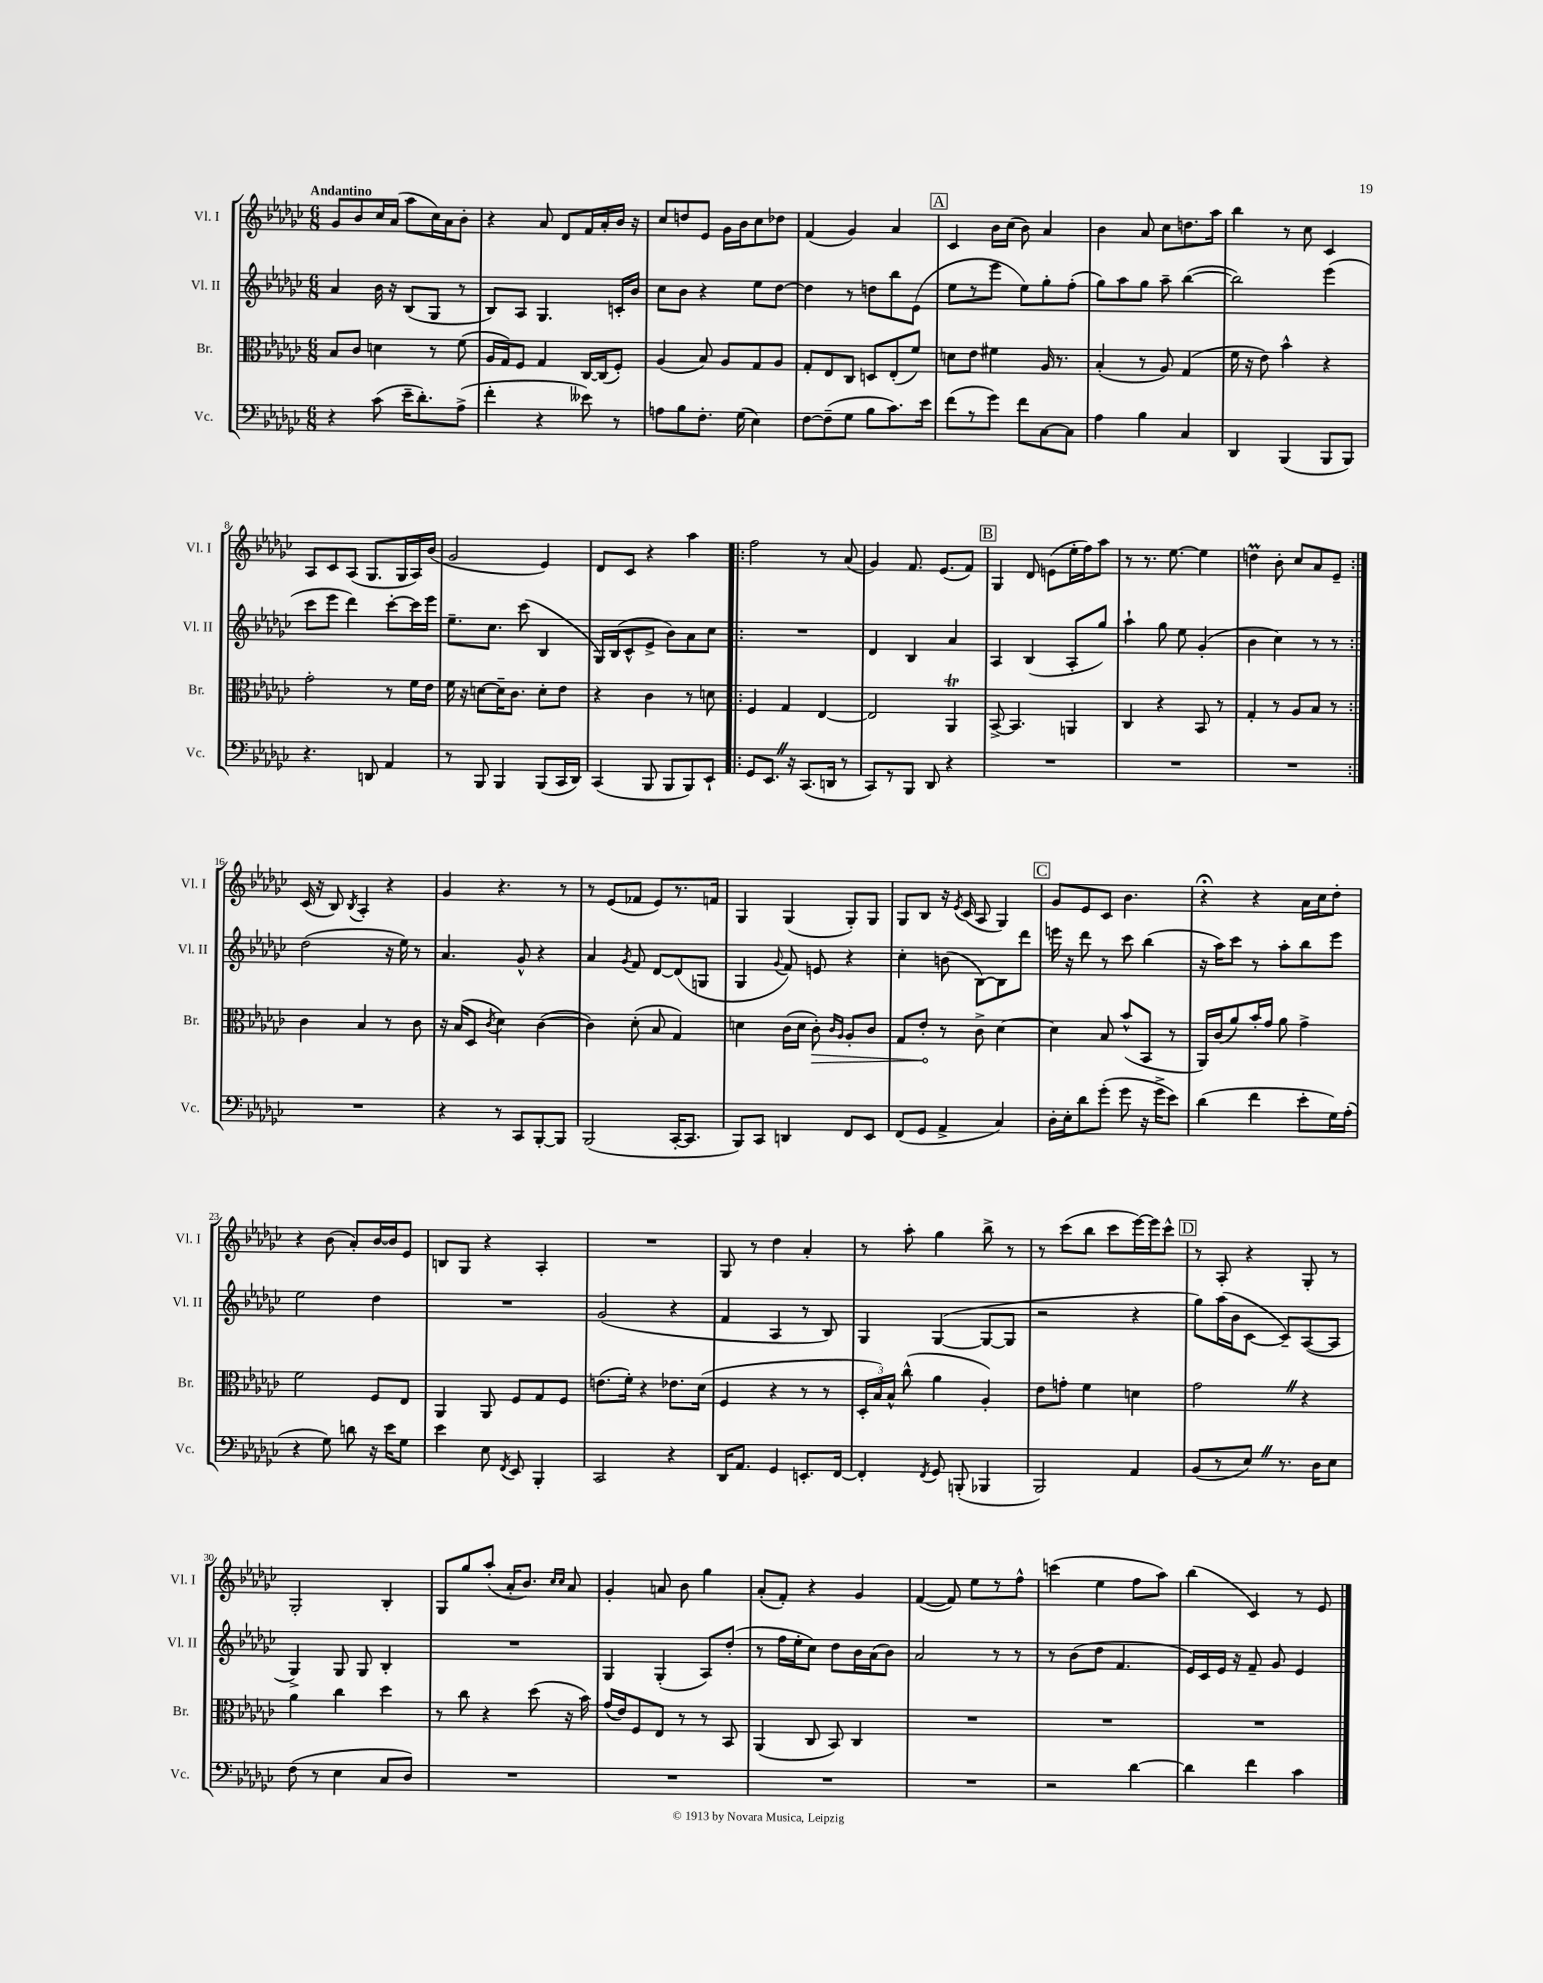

**kern	**kern	**dynam	**kern	**kern
*part4	*part3	*part3	*part2	*part1
*staff4	*staff3	*staff3	*staff2	*staff1
*I"Vc.	*I"Br.	*	*I"Vl. II	*I"Vl. I
*I'Vc.	*I'Br.	*	*I'Vl. II	*I'Vl. I
*clefF4	*clefC3	*	*clefG2	*clefG2
*k[b-e-a-d-g-c-]	*k[b-e-a-d-g-c-]	*	*k[b-e-a-d-g-c-]	*k[b-e-a-d-g-c-]
*M6/8	*M6/8	*	*M6/8	*M6/8
=1	=1	=1	=1	=1
!	!	!	!	!LO:TX:a:B:t=Andantino
4r	8B-/L	.	4a-/	8g-/L
.	8c-/J	.	.	8b-/
(8c-\	4dn\	.	16b-\	16cc-/L
.	.	.	16r	(16a-/JJ
16e-~\KL	.	.	(8B-/L	8aa-\L
8.d-'\)	.	.	.	.
.	8r	.	8G-/J	16cc-\L)
.	.	.	.	16a-\J
(8A-^\J	(8f\	.	8r	8b-'\J
=2	=2	=2	=2	=2
4f'\	16A-/LL	.	8B-/L)	4r
.	16G-/J)	.	.	.
.	8F/J	.	8A-/J	.
4r	4G-/	.	4.G-/	8a-/
.	.	.	.	8d-/L
8e--X\)	[16C-/LL	.	.	16f/L
.	(16C-/J]	.	.	16a-'/
8r	8F'/J)	.	16cn'/LL	16b-/JJ
.	.	.	16b-/JJ	16r
=3	=3	=3	=3	=3
8An\L	(4A-/	.	8cc-\L	8cc-/L
8B-\	.	.	8b-\J	8ddn/
8.F'\J	8B-/)	.	4r	8e-/J
.	8A-/L	.	.	16g-\LL
(16G-\	.	.	.	16b-\J
4E-\)	8G-/	.	8ee-\L	8cc-\
.	8A-/J	.	[8dd-\J	8dd-X\J
=4	=4	=4	=4	=4
[8F\L	8G-'/L	.	4dd-\]	(4f/
(8F~\]	8E-/	.	.	.
8G-\J	8C-/J	.	8r	4g-/)
8B-\L	8Dn/L	.	8ddn\L	.
8.c-\)	(8E-'/	.	8bb-\	4a-/
.	8f/J)	.	(8e-\J	.
16e-\Jk	.	.	.	.
!!LO:REH:place=s1:t=A
=5	=5	=5	=5	=5
(8f\L	8dn\L	.	8ee-\L	4c-/
8r	8e-\J	.	8r	.
8g-\J)	4f#X\	.	8eee-\J	16b-\LL
.	.	.	.	(16cc-\JJ
8f\L	.	.	8ee-\L)	8b-\)
[8C-\	16A-/	.	8gg-'\	4a-/
.	8.r	.	.	.
8C-\J]	.	.	(8ff'\J	.
=6	=6	=6	=6	=6
4A-\	(4B-'/	.	8gg-\L)	4b-\
.	.	.	8aa-\	.
4B-\	8r	.	8gg-\J	8a-/
.	8A-/)	.	8aa-~\	8cc-\L
4C-/	(4G-/	.	([4bb-\	8.ddn\
.	.	.	.	16aa-\Jk
=7	=7	=7	=7	=7
4DD-/	16f\	.	2bb-\])	4bb-\
.	16r	.	.	.
.	8e-\)	.	.	.
(4BBB-/	4b-^^\	.	.	8r
.	.	.	.	8cc-\
8BBB-/L	4r	.	(4eee-\	4c-/
8BBB-/J)	.	.	.	.
!!LO:LB:g=z
=8	=8	=8	=8	=8
4.r	2g-'\	.	8ccc-\L	8A-/L
.	.	.	8eee-\J	8c-/
.	.	.	4ddd-\)	(8A-/J
8DDn/	.	.	.	8.G-/L
4AA-/	8r	.	[8ccc-'\L	.
.	.	.	.	16G-/L
.	16f\LL	.	16ccc-\L]	16A-/)
.	16e-\JJ	.	16eee-\JJ	(16b-/JJ
=9	=9	=9	=9	=9
8r	16f\	.	8.ee-~\L	2g-/
.	16r	.	.	.
8BBB-/	[8dn\L	.	.	.
.	.	.	8.cc-\J	.
4BBB-/	16d~\K]	.	.	.
.	8.c-\J	.	.	.
.	.	.	(8ccc-\	.
(8BBB-/L	8d'\L	.	4B-/	4e-/)
16CC-/L	8e-\J	.	.	.
16DD-/JJ)	.	.	.	.
=10	=10	=10	=10	=10
(4CC-/	4r	.	16G-/LL)	8d-/L
.	.	.	(16B-/J	.
.	.	.	8c-^^/	8c-/J
8BBB-/	4c-\	.	8e-^/J	4r
8BBB-/L	.	.	8b-\L)	.
8BBB-/)	8r	.	8a-\	4aa-\
8EE-`/J	8dn\	.	8cc-\J	.
=11!|:	=11!|:	=11!|:	=11!|:	=11!|:
8GG-/L	4F/	.	2.r	2ff\
8.EE-Z/J	.	.	.	.
.	4G-/	.	.	.
16r	.	.	.	.
(8.CC-/L	.	.	.	.
.	[4E-/	.	.	8r
16DDn/Jk	.	.	.	.
8r	.	.	.	(8a-/
=12	=12	=12	=12	=12
8CC-/L)	2E-/]	.	4d-/	4g-/)
8r	.	.	.	.
8BBB-/J	.	.	4B-/	8.f/
8DD-/	.	.	.	.
.	.	.	.	(8.e-/L
4r	4AA-T/	.	4a-/	.
.	.	.	.	8f/J)
!!LO:REH:place=s1:t=B
=13	=13	=13	=13	=13
2.r	[8BB-^/	.	4A-/	4G-/
.	4.BB-/]	.	.	.
.	.	.	(4B-/	8d-/
.	.	.	.	(8en\L
.	4AAn/	.	8A-'/L	16ee-'\L
.	.	.	.	16ff\J)
.	.	.	8gg-/J)	8aa-\J
=14	=14	=14	=14	=14
2.r	4C-/	.	4aa-`\	8r
.	.	.	.	8.r
.	4r	.	8gg-\	.
.	.	.	.	[8.ee-\
.	.	.	8ee-\	.
.	8BB-/	.	(4g-'/	4ee-\]
.	8r	.	.	.
=15	=15	=15	=15	=15
2.r	4G-'/	.	4b-\	4ddnm\
.	8r	.	4cc-\)	8b-'\
.	8A-/L	.	.	8cc-/L
.	8B-/J	.	8r	8a-/
.	8r	.	8r	8e-~/J
!!LO:LB:g=z
=16:|!	=16:|!	=16:|!	=16:|!	=16:|!
2.r	4c-\	.	(2dd-\	(16c-/
.	.	.	.	16r
.	.	.	.	8B-/)
.	.	.	.	8qB-/
.	4B-/	.	.	4A-'/
.	8r	.	16r	4r
.	.	.	16ee-\)	.
.	8c-\	.	8r	.
=17	=17	=17	=17	=17
4r	16r	.	4.a-/	4g-/
.	(16B-/KL	.	.	.
.	8D-/J	.	.	.
.	8qc-/	.	.	.
8r	4d-\)	.	.	4.r
8CC-/L	.	.	8g-^^/	.
[8BBB-'/	([4c-\	.	4r	.
8BBB-/J]	.	.	.	8r
=18	=18	=18	=18	=18
(2BBB-/	4c-\])	.	4a-/	8r
.	.	.	.	(8e-/L
.	.	.	8qg-/	.
.	(8d-'\	.	8f/	8f-X/J
.	8B-/	.	[8d-/L	8e-/L)
[16CC-'/KL	4G-/)	.	(8d-/]	8.r
8.CC-/J]	.	.	.	.
.	.	.	8Gn/J	.
.	.	.	.	16fn/Jk
=19	=19	=19	=19	=19
8BBB-/L)	4dn\	.	4G-/	4G-/
8CC-/J	.	.	.	.
.	.	.	8qqg-/	.
4DDn/	(16c-\LL	.	8f/)	(4G-/
.	16d\JJ	.	.	.
!	!	!LO:HP:b	!	!
.	8c-'\)	>	8en/	.
.	16qqc-/LL	.	.	.
.	16qqA-/JJ	.	.	.
8FF/L	8A-'/L	.	4r	8G-'/L)
8EE-/J	8c-/J	.	.	8G-/J
=20	=20	=20	=20	=20
(8FF/L	8G-/L	.	4cc-'\	8G-/L
8GG-/J	8e-'/J	.	.	8B-/J
4AA-^/	8r	]	(8bn\	16r
.	.	.	.	8qe-/
.	.	.	.	(16c-/
.	8c-^\	.	[8B-\L)	8A-/
4C-/)	[4d-\	.	8B-\]	4G-/)
.	.	.	8ddd-\J	.
!!LO:REH:place=s1:t=C
=21	=21	=21	=21	=21
16D-'\LL	4d-\]	.	16eeen\	8g-/L
16E-'\J	.	.	16r	.
8d-\	.	.	8ddd-\	8e-/
(8g-'\J	8B-/	.	8r	8c-/J
8g-\	(8b-^^/L	.	8ccc-\	4.b-\
16r	8BB-/J	.	(4bb-\	.
16g-^\KL	.	.	.	.
8e-\J)	8r	.	.	.
=22	=22	=22	=22	=22
(4d-\	16AA-/LL)	.	16r	4r;<
.	(16c-/J	.	16aa-\KL)	.
.	8a-/)	.	8ccc-\J	.
4f\	16b-'/L	.	8r	4r
.	16g-/JJ	.	.	.
.	8a-\	.	8aa-'\L	.
8e-'\L	4g-^\	.	8bb-\	16a-\LL
.	.	.	.	16cc-\J
16G-\L)	.	.	8eee-\J	8dd-'\J
(16A-'\JJ	.	.	.	.
!!LO:LB:g=z
=23	=23	=23	=23	=23
4r	2f\	.	2ee-\	4r
8G-\)	.	.	.	(8b-\
8dn\	.	.	.	8a-'/L)
16r	8F/L	.	4dd-\	[16b-/L
16e-\KL	.	.	.	16b-/J]
8G-\J	8E-/J	.	.	8e-/J
=24	=24	=24	=24	=24
4e-\	4AA-/	.	2.r	8Bn/L
.	.	.	.	8G-/J
8E-\	8AA-/	.	.	4r
8qFF/	.	.	.	.
8EE-/	8F/L	.	.	.
4BBB-'/	8G-/	.	.	4A-'/
.	8F/J	.	.	.
=25	=25	=25	=25	=25
2CC-/	(8.en\L	.	(2g-/	2.r
.	16f'\Jk)	.	.	.
.	4r	.	.	.
4r	8.e-X\L	.	4r	.
.	(16d-\Jk	.	.	.
=26	=26	=26	=26	=26
16DD-/KL	4F/	.	4f/	8G-/
8.AA-/J	.	.	.	.
.	.	.	.	8r
4GG-/	4r	.	4A-/	4dd-\
8.EEn'/L	8r	.	8r	4a-'/
.	8r	.	8B-/)	.
[16FF/Jk	.	.	.	.
=27	=27	=27	=27	=27
4FF'/]	24D-'/LL	.	4G-/	8r
.	24B-/)	.	.	.
.	24B-^^/JJ	.	.	.
.	(8cc-^^\	.	.	8aa-'\
8qFF/	.	.	.	.
8GG-/	4a-\	.	([4G-/	4gg-\
(8BBBn'/	.	.	.	.
4BBB-X/	4A-'/)	.	8G-/L_	8bb-^\
.	.	.	8G-/J]	8r
=28	=28	=28	=28	=28
2BBB-/)	8e-\L	.	2r	8r
.	8gn'\J	.	.	(8ccc-\L
.	4f\	.	.	8bb-\J
.	.	.	.	8ccc-\L
4AA-/	4dn\	.	4r	[16eee-\L)
.	.	.	.	16eee-\J]
.	.	.	.	8ccc-^^\J
!!LO:REH:place=s1:t=D
=29	=29	=29	=29	=29
(8BB-/L	2g-Z\	.	8gg-\L)	8r
8r	.	.	(16aa-\L	8A-'/
.	.	.	16b-\J	.
8E-Z/J)	.	.	[8c-\J	4r
8.r	.	.	8c-~/L])	.
.	4r	.	([8A-/	8G-'/
16D-\KL	.	.	.	.
8E-\J	.	.	8A-/J]	8r
!!LO:LB:g=z
=30	=30	=30	=30	=30
(8F\	4a-\	.	4G-^/)	2G-'/
8r	.	.	.	.
4E-\	4cc-\	.	8G-/	.
.	.	.	8G-/	.
8C-/L	4dd-\	.	4B-'/	4B-'/
8D-/J)	.	.	.	.
=31	=31	=31	=31	=31
2.r	8r	.	2.r	8G-/L
.	8cc-\	.	.	8gg-/
.	4r	.	.	(8aa-'/J
.	.	.	.	16a-'/KL
.	.	.	.	8.b-/J)
.	(8dd-\	.	.	.
.	.	.	.	16qqcc-/LL
.	.	.	.	16qqcc-/JJ
.	16r	.	.	8a-/
.	16b-\)	.	.	.
=32	=32	=32	=32	=32
2.r	(16g-/LL	.	4G-/	4g-'/
.	16e-/J)	.	.	.
.	8F/	.	.	.
.	8E-/J	.	(4G-'/	8an/
.	8r	.	.	8b-\
.	8r	.	8A-/L)	4gg-\
.	8BB-/	.	(8dd-'/J	.
=33	=33	=33	=33	=33
2.r	(4AA-/	.	8r	(8a-'/L
.	.	.	16ff\LL	8f'/J)
.	.	.	16ee-'\J	.
.	8C-/	.	8cc-\J)	4r
.	8BB-/)	.	8dd-\L	.
.	4C-/	.	16b-\L	4g-/
.	.	.	(16a-\J	.
.	.	.	8b-\J)	.
=34	=34	=34	=34	=34
2.r	2.r	.	2a-/	([4f/
.	.	.	.	8f/])
.	.	.	.	8ee-\L
.	.	.	8r	8r
.	.	.	8r	8ff^^\J
=35	=35	=35	=35	=35
2r	2.r	.	8r	(4cccn\
.	.	.	(8b-\L	.
.	.	.	8dd-\J	4ee-\
.	.	.	4.f/	.
[4d-\	.	.	.	8ff\L
.	.	.	.	8aa-\J)
=36	=36	=36	=36	=36
4d-\]	2.r	.	16e-/LL)	(4bb-\
.	.	.	16c-/	.
.	.	.	16e-/JJ	.
.	.	.	16r	.
4f\	.	.	8f~/	4c-/)
.	.	.	8g-/	.
4c-\	.	.	4e-/	8r
.	.	.	.	8e-/
==	==	==	==	==
*-	*-	*-	*-	*-
